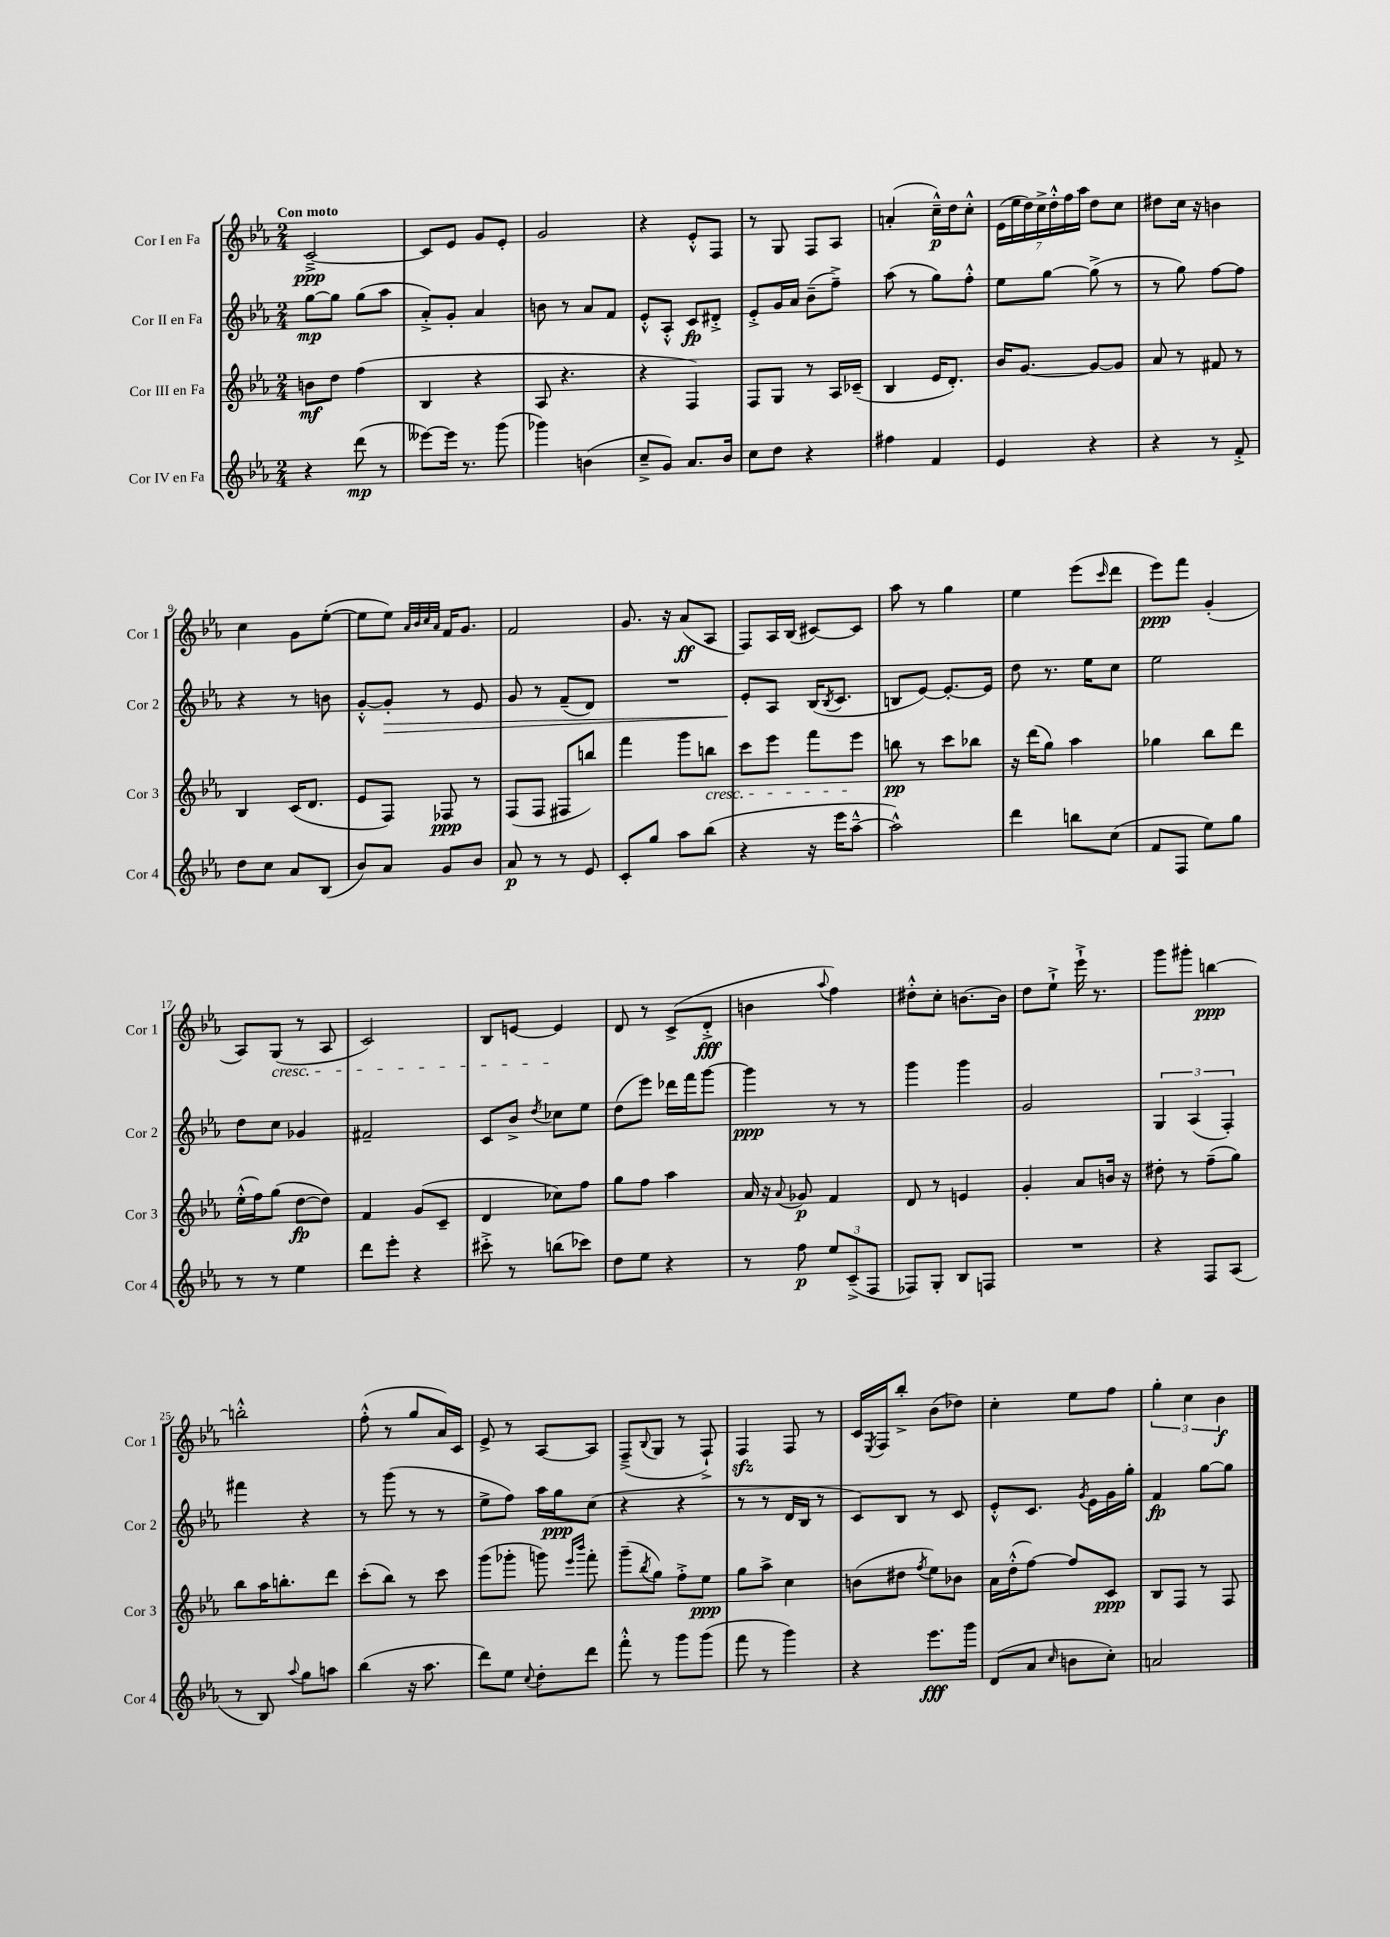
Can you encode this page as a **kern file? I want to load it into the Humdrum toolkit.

**kern	**kern	**kern	**kern
*staff4	*staff3	*staff2	*staff1
*clefG2	*clefG2	*clefG2	*clefG2
*k[b-e-a-]	*k[b-e-a-]	*k[b-e-a-]	*k[b-e-a-]
*M2/4	*M2/4	*M2/4	*M2/4
4r	8b\L	[8gg\L	[2c~^/
.	8dd\J	8gg\]J	.
(8ddd\	(4ff\	(8gg\L	.
8r	.	8aa-\J	.
=	=	=	=
[8eee--\L)	4B-/	8a-'^/L)	8c/]L
16eee--\]Jk	.	8g'/J	8e-/J
8.r	.	.	.
.	4r	4a-/	8g/L
(8ggg\	.	.	8e-'/J
=	=	=	=
4ggg-\)	8A-/	8b\	2g/
.	4.r	8r	.
(4b\	.	8a-/L	.
.	.	8f/J	.
=	=	=	=
8cc~^/L	4r	8e-'^^/L	4r
8g/J)	.	8A-'^^/J	.
8.a-/L	4F/)	8c/L	8e-'^^/L
.	.	8d#'^/J	8F/J
16b-/Jk	.	.	.
=	=	=	=
8cc\L	8F/L	8e-'^/L	8r
8dd\J	8G/J	16g/L	8G/
.	.	16a-/JJ	.
4r	8r	(8b-~\L	8F/L
.	16A-/LL	8ff~^\J)	8A-/J
.	(16c-~/JJ	.	.
=	=	=	=
4ff#\	4B-/	(8aa-\	(4a'/
.	.	8r	.
4f/	16e-/LK	8gg\L)	16cc~^^\LL)
.	8.d'/J)	.	16dd\J
.	.	8ff'^^\J	8cc'^^\J
=	=	=	=
4e-/	16b-/LK	8ee-\L	(28e-\LL
.	.	.	28ee-\
.	[8.g/J	.	.
.	.	.	28dd\)
.	.	.	28cc^\
.	.	[8gg\J	.
.	.	.	28dd'^^\
.	.	.	28ff\
.	.	.	28aa-\JJ
4r	8g/_L	(8gg^\]	8dd\L
.	8g/]J	8r	8cc\J
=	=	=	=
4r	8a-/	8r	8dd#\L
.	8r	8gg\)	16cc\Jk
.	.	.	16r
8r	8f#/	[8ff\L	4b\
8f'^/	8r	8ff\]J	.
=	=	=	=
8dd\L	4B-/	4r	4cc\
8cc\J	.	.	.
8a-/L	(16c/LK	8r	8g\L
.	8.d/J	.	.
(8B-/J	.	8b\	([8ee-'\J
=	=	=	=
8b-/L)	8e-/L	[8g'^^/L	8ee-\]L
8a-/J	8F/J)	8g'/]J	8ee-\J)
.	.	.	32qqa-/LLL
.	.	.	32qqb-/
.	.	.	32qqcc/
.	.	.	32qqa-/JJJ
8g/L	8F-/	8r	16f/LK
.	.	.	8.g/J
8b-/J	8r	8e-/	.
=	=	=	=
8a-/	(8F/L	8g/	2f/
8r	8F/J	8r	.
8r	8F#/L	(8f~/L	.
8e-/	8bb/J)	8d/J)	.
=	=	=	=
8c'/L	4fff\	2r	8.g/
8gg/J	.	.	.
.	.	.	16r
8aa-\L	8ggg\L	.	(8a-/L
(8bb-\J	8bb\J	.	8A-/J
=	=	=	=
4r	8ccc\L	8e-'/L	8F/L)
.	8eee-\J	8A-/J	16A-/L
.	.	.	(16B-/JJ
16r	8fff\L	(16B-/LK	[8c#/L)
.	.	8qB-/	.
16eee-\LK	.	8.c/J	.
[8aa-~^^\J	8eee-\J	.	8c#/]J
=	=	=	=
2aa-^^\])	8bb\	8B/L	8aa-\
.	8r	[8e-/J)	8r
.	8ccc\L	8.e-'/_L	4gg\
.	8bb-\J	.	.
.	.	16e-/]Jk	.
=	=	=	=
4ddd\	16r	8dd\	4ee-\
.	(16ddd\LK	.	.
.	8gg\J)	8.r	.
8bb\L	4aa-\	.	(8eee-\L
.	.	16ee-\LK	.
.	.	.	16qqccc/
(8cc\J	.	8cc\J	8ddd\J
=	=	=	=
8f/L	4gg-\	2ee-\	8eee-\L)
8F/J	.	.	8fff\J
8ee-\L)	8bb-\L	.	(4g'/
8gg\J	8ddd\J	.	.
=	=	=	=
8r	(16ee-'^^\LL	8dd\L	8A-/L)
.	16ff\J)	.	.
8r	(8gg\J	8cc\J	(8G/J
4ee-\	[8dd\L	4g-/	8r
.	8dd\]J)	.	8A-/
=	=	=	=
8ddd\L	4f/	2f#~/	2c/)
8eee-'\J	.	.	.
4r	(8g/L	.	.
.	8c~/J	.	.
=	=	=	=
8ccc#'^\	4d/	8c/L	8B-/L
8r	.	8b-^/J	[8e/J
.	.	8qdd/	.
(8bb\L	8cc-\L)	8cc-\L	4e/]
8ccc-\J)	8ff\J	8ee-\J	.
=	=	=	=
8dd\L	8gg\L	(8dd\L	8d/
8ee-\J	8ff\J	8eee-\J)	8r
4r	4aa-\	16ddd-\LL	(8c^/L
.	.	16fff\J	.
.	.	[8ggg\J	8d'^/J
=	=	=	=
8r	16a-/	4ggg\]	4b\
.	16r	.	.
.	8qqa-/	.	.
8ff\	8g-/	.	.
.	.	.	8qqaa-/
12ee-/L	4f/	8r	4ff\)
(12c~^/	.	.	.
.	.	8r	.
12F/J	.	.	.
=	=	=	=
8F-/L)	8d/	4ggg\	8dd#'^^\L
8G'/J	8r	.	8cc'\J
8B-/L	4e/	4ggg\	[8.b\L
8F/J	.	.	.
.	.	.	16b\]Jk
=	=	=	=
2r	4g'/	2g/	8dd\L
.	.	.	8ee-`^\J
.	8a-/L	.	16eee-`^\
.	.	.	8.r
.	16b/Jk	.	.
.	16r	.	.
=	=	=	=
4r	8dd#'\	6G/	8ggg\L
.	8r	.	8ggg#'\J
.	.	(6A-/	.
8F/L	(8ff~\L	.	[4bb\
.	.	6F'/)	.
(8A-/J	8gg\J)	.	.
=	=	=	=
8r	8bb-\L	4fff#\	2bb'^^\]
8B-/)	16aa-\K	.	.
.	8.bb'\	.	.
8qqaa-/	.	.	.
8gg\L	.	4r	.
8aa\J	8ddd\J	.	.
=	=	=	=
(4bb-\	(8ccc'\L	8r	(8ff'^^\
.	8bb-\J)	(8ggg\	8r
16r	8r	8r	8gg/L
8.aa-\	.	.	.
.	8ccc\	8r	16a-/L)
.	.	.	16c/JJ
=	=	=	=
8ddd\L)	(8ggg\L	8ee-^\L	8e-^/
8ee-\J	8ggg-'\J	8ff\J)	8r
8qqcc/	.	.	.
8dd'\L	8ggg\)	16aa-\LL	[8A-/L
.	.	16gg\J	.
.	16qqeee-/LL	.	.
.	16qqbbb-/JJ	.	.
8ddd\J	8fff'\	(8cc\J	8A-/]J
=	=	=	=
8fff'^^\	(8ggg~\L	4r	(8F~^/L
.	8qbb-/	.	8qqB-/
8r	8gg\J)	.	8G/J
8ggg\L	8ff'^\L	4r	8r
(8ggg\J	8ee-\J	.	8F`^/)
=	=	=	=
8fff\	8gg\L	8r	4F/
8r	8aa-^\J	8r	.
4ggg\)	4cc\	16d/LL	8F/
.	.	16B-/JJ	.
.	.	8r	8r
=	=	=	=
4r	(8b\L	8c/L)	16c/LL
.	.	.	8qE-/
.	.	.	16F/J
.	8dd#\J	8B-/J	8bb-'^/J
.	8qff/	.	.
8.eee-\L	8ee-\L)	8r	(8b-\L
.	8b-\J	8c/	8dd-\J)
16ggg\Jk	.	.	.
=	=	=	=
(8d/L	16a-\LL	8e-'^^/L	4cc'\
.	(16dd'^^\J	.	.
8a-/J	[8ff\J)	8.c/J	.
16qqcc/	.	.	.
8b\L	8ff/]L	.	8ee-\L
.	.	8qg/	.
.	.	16e-\LL	.
8cc'\J)	8c/J	16g\	8ff\J
.	.	16gg'\JJ	.
=	=	=	=
2a/	8B-/L	4f/	6gg'\
.	8F/J	.	.
.	.	.	6cc\
.	8r	[8gg\L	.
.	.	.	6b-\
.	8F/	8gg\]J	.
==	==	==	==
*-	*-	*-	*-
